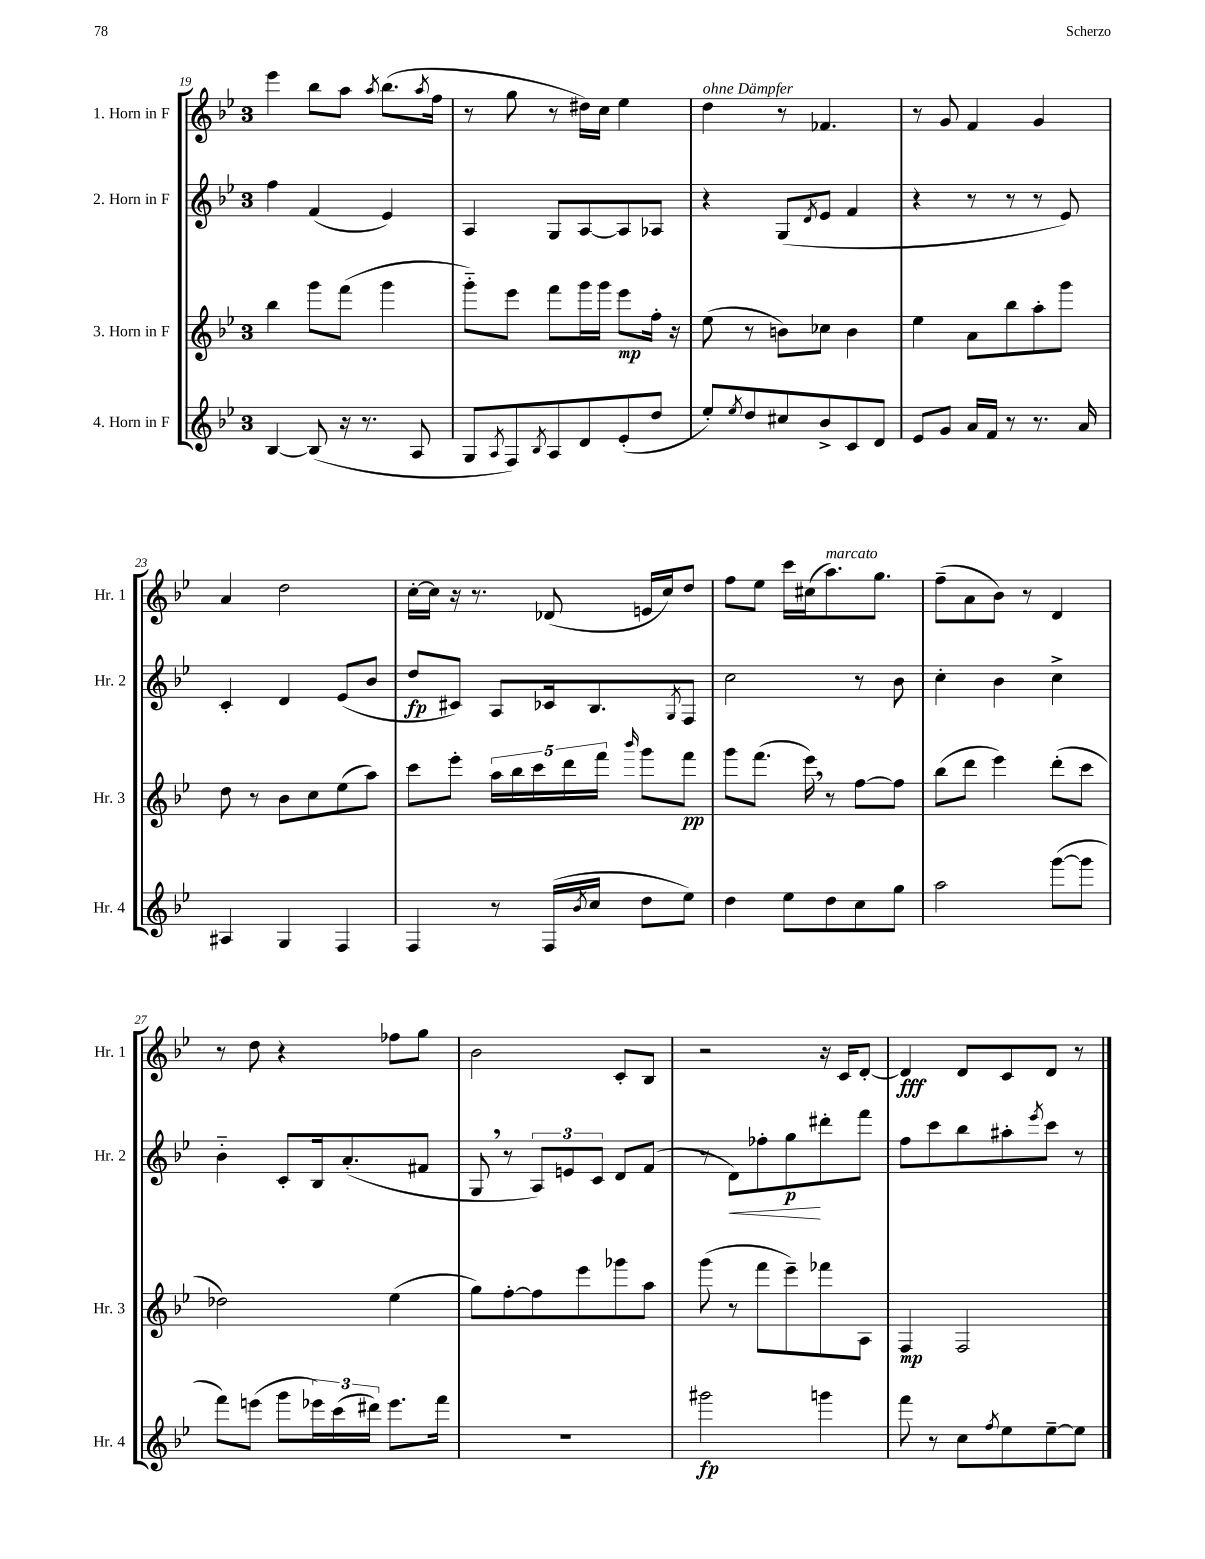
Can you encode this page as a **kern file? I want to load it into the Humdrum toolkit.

**kern	**dynam	**kern	**dynam	**kern	**dynam	**kern	**dynam
*part4	*part4	*part3	*part3	*part2	*part2	*part1	*part1
*staff4	*staff4	*staff3	*staff3	*staff2	*staff2	*staff1	*staff1
*I"4. Horn in F	*	*I"3. Horn in F	*	*I"2. Horn in F	*	*I"1. Horn in F	*
*I'Hr. 4	*	*I'Hr. 3	*	*I'Hr. 2	*	*I'Hr. 1	*
*clefG2	*	*clefG2	*	*clefG2	*	*clefG2	*
*k[b-e-]	*	*k[b-e-]	*	*k[b-e-]	*	*k[b-e-]	*
*M3/4	*	*M3/4	*	*M3/4	*	*M3/4	*
=19	=19	=19	=19	=19	=19	=19	=19
[4B-/	.	4bb-\	.	4ff\	.	4eee-\	.
(8B-/]	.	8ggg\L	.	(4f/	.	8bb-\L	.
16r	.	(8fff\J	.	.	.	8aa\J	.
8.r	.	.	.	.	.	.	.
.	.	.	.	.	.	8qaa/	.
.	.	4ggg\	.	4e-/)	.	(8.bb-\L	.
8A/	.	.	.	.	.	.	.
.	.	.	.	.	.	8qaa/	.
.	.	.	.	.	.	16ff\Jk	.
=20	=20	=20	=20	=20	=20	=20	=20
8G/L	.	8ggg\L)	.	4A/	.	8r	.
8qA/	.	.	.	.	.	.	.
8F/)	.	8eee-\J	.	.	.	8gg\	.
8qB-/	.	.	.	.	.	.	.
8A/	.	8fff\L	.	8G/L	.	8r	.
8d/	.	16ggg\L	.	[8A/	.	16dd#X\LL)	.
.	.	16ggg\JJ	.	.	.	16cc\JJ	.
(8e-'/	.	8eee-\L	mp	8A/]	.	4ee-\	.
8dd/J	.	16ff'\Jk	.	8A-X/J	.	.	.
.	.	16r	.	.	.	.	.
=21	=21	=21	=21	=21	=21	=21	=21
!	!	!	!	!	!	!LO:TX:a:i:t=ohne Dämpfer	!
8ee-'/L)	.	(8ee-\	.	4r	.	4dd\	.
8qee-/	.	.	.	.	.	.	.
8dd/	.	8r	.	.	.	.	.
8cc#X/	.	8bn\L)	.	(8G/L	.	8r	.
.	.	.	.	8qd/	.	.	.
8b-^/	.	8cc-X\J	.	8e-/J	.	4.f-X/	.
8c/	.	4b\	.	4f/	.	.	.
8d/J	.	.	.	.	.	.	.
=22	=22	=22	=22	=22	=22	=22	=22
8e-/L	.	4ee-\	.	4r	.	8r	.
8g/J	.	.	.	.	.	8g/	.
16a/LL	.	8a\L	.	8r	.	4f/	.
16f/JJ	.	.	.	.	.	.	.
8r	.	8bb-\	.	8r	.	.	.
8.r	.	8aa'\	.	8r	.	4g/	.
.	.	8ggg\J	.	8e-/)	.	.	.
16a/	.	.	.	.	.	.	.
!!LO:LB:g=z
=23	=23	=23	=23	=23	=23	=23	=23
4A#X/	.	8dd\	.	4c'/	.	4a/	.
.	.	8r	.	.	.	.	.
4G/	.	8b-\L	.	4d/	.	2dd\	.
.	.	8cc\	.	.	.	.	.
4F/	.	(8ee-\	.	(8e-/L	.	.	.
.	.	8aa\J)	.	8b-/J	.	.	.
=24	=24	=24	=24	=24	=24	=24	=24
4F/	.	8ccc\L	.	8dd/L	fp	[16cc'\LL	.
.	.	.	.	.	.	16cc\JJ]	.
.	.	8eee-'\J	.	8c#X/J)	.	16r	.
.	.	.	.	.	.	8.r	.
8r	.	20aa\LL	.	8A/L	.	.	.
.	.	20bb-\	.	.	.	.	.
.	.	20ccc\	.	.	.	.	.
(16F/LL	.	.	.	16c-X/k	.	(8d-X/	.
.	.	20ddd\	.	.	.	.	.
8qb-/	.	.	.	.	.	.	.
16cc/JJ	.	.	.	8.B-/	.	.	.
.	.	20fff\JJ	.	.	.	.	.
.	.	16qqbbb-/	.	.	.	.	.
8dd\L	.	8ggg\L	.	.	.	16en/LL	.
.	.	.	.	.	.	16cc/J)	.
.	.	.	.	8qG/	.	.	.
8ee-\J)	.	8fff\J	pp	8F/J	.	8dd/J	.
=25	=25	=25	=25	=25	=25	=25	=25
4dd\	.	8ggg\L	.	2cc\	.	8ff\L	.
.	.	(8.fff\J	.	.	.	8ee-\J	.
8ee-\L	.	.	.	.	.	16ccc\LL	.
.	.	16eee-,\)	.	.	.	(16cc#X\J	.
!	!	!	!	!	!	!LO:TX:a:i:t=marcato	!
8dd\	.	8r	.	.	.	8.aa\)	.
8cc\	.	[8ff\L	.	8r	.	.	.
.	.	.	.	.	.	8.gg\J	.
8gg\J	.	8ff\J]	.	8b-\	.	.	.
=26	=26	=26	=26	=26	=26	=26	=26
2aa\	.	(8bb-\L	.	4cc'\	.	(8ff~\L	.
.	.	8ddd\J	.	.	.	8a\	.
.	.	4eee-\)	.	4b-\	.	8b-\J)	.
.	.	.	.	.	.	8r	.
([8ggg\L	.	(8ddd'\L	.	4cc^\	.	4d/	.
8ggg\J]	.	8ccc\J	.	.	.	.	.
!!LO:LB:g=z
=27	=27	=27	=27	=27	=27	=27	=27
8fff\L)	.	2dd-X\)	.	4b-\	.	8r	.
(8eeen\J	.	.	.	.	.	8dd\	.
8ggg\L	.	.	.	8c'/L	.	4r	.
24eee-X\L)	.	.	.	16B-/k	.	.	.
(24ccc\	.	.	.	.	.	.	.
.	.	.	.	(8.a'/	.	.	.
24ddd#X\JJ)	.	.	.	.	.	.	.
8.eee-\L	.	(4ee-\	.	.	.	8ff-X\L	.
.	.	.	.	8f#X/J	.	8gg\J	.
16fff\Jk	.	.	.	.	.	.	.
=28	=28	=28	=28	=28	=28	=28	=28
2.r	.	8gg\L)	.	8G,/	.	2b-\	.
.	.	[8ff'\	.	8r	.	.	.
.	.	8ff\]	.	12A/L)	.	.	.
.	.	.	.	12en/	.	.	.
.	.	8eee-\	.	.	.	.	.
.	.	.	.	12c/J	.	.	.
.	.	8ggg-X\	.	8d/L	.	8c'/L	.
.	.	8aa\J	.	(8f/J	.	8B-/J	.
=29	=29	=29	=29	=29	=29	=29	=29
2ggg#X\	fp	(8ggg\	.	8r	.	2r	.
!	!	!	!	!	!LO:HP:b	!	!
.	.	8r	.	8d\L)	<	.	.
.	.	8fff\L	.	8ff-X'\	.	.	.
.	.	8eee-~\)	.	8gg\	p	.	.
4gggn\	.	8fff-X\	.	8ddd#X'\	[	16r	.
.	.	.	.	.	.	16c/KL	.
.	.	8A\J	.	8fff\J	.	[8d'/J	.
=30	=30	=30	=30	=30	=30	=30	=30
8fff\	.	4F/	mp	8ff\L	.	4d/]	fff
8r	.	.	.	8ccc\	.	.	.
8cc\L	.	2F/	.	8bb-\	.	8d/L	.
8qff/	.	.	.	.	.	.	.
8ee-\	.	.	.	8aa#X'\	.	8c/	.
.	.	.	.	8qeee-/	.	.	.
[8ee-~\	.	.	.	8ccc\J	.	8d/J	.
8ee-\J]	.	.	.	8r	.	8r	.
==	==	==	==	==	==	==	==
*-	*-	*-	*-	*-	*-	*-	*-
